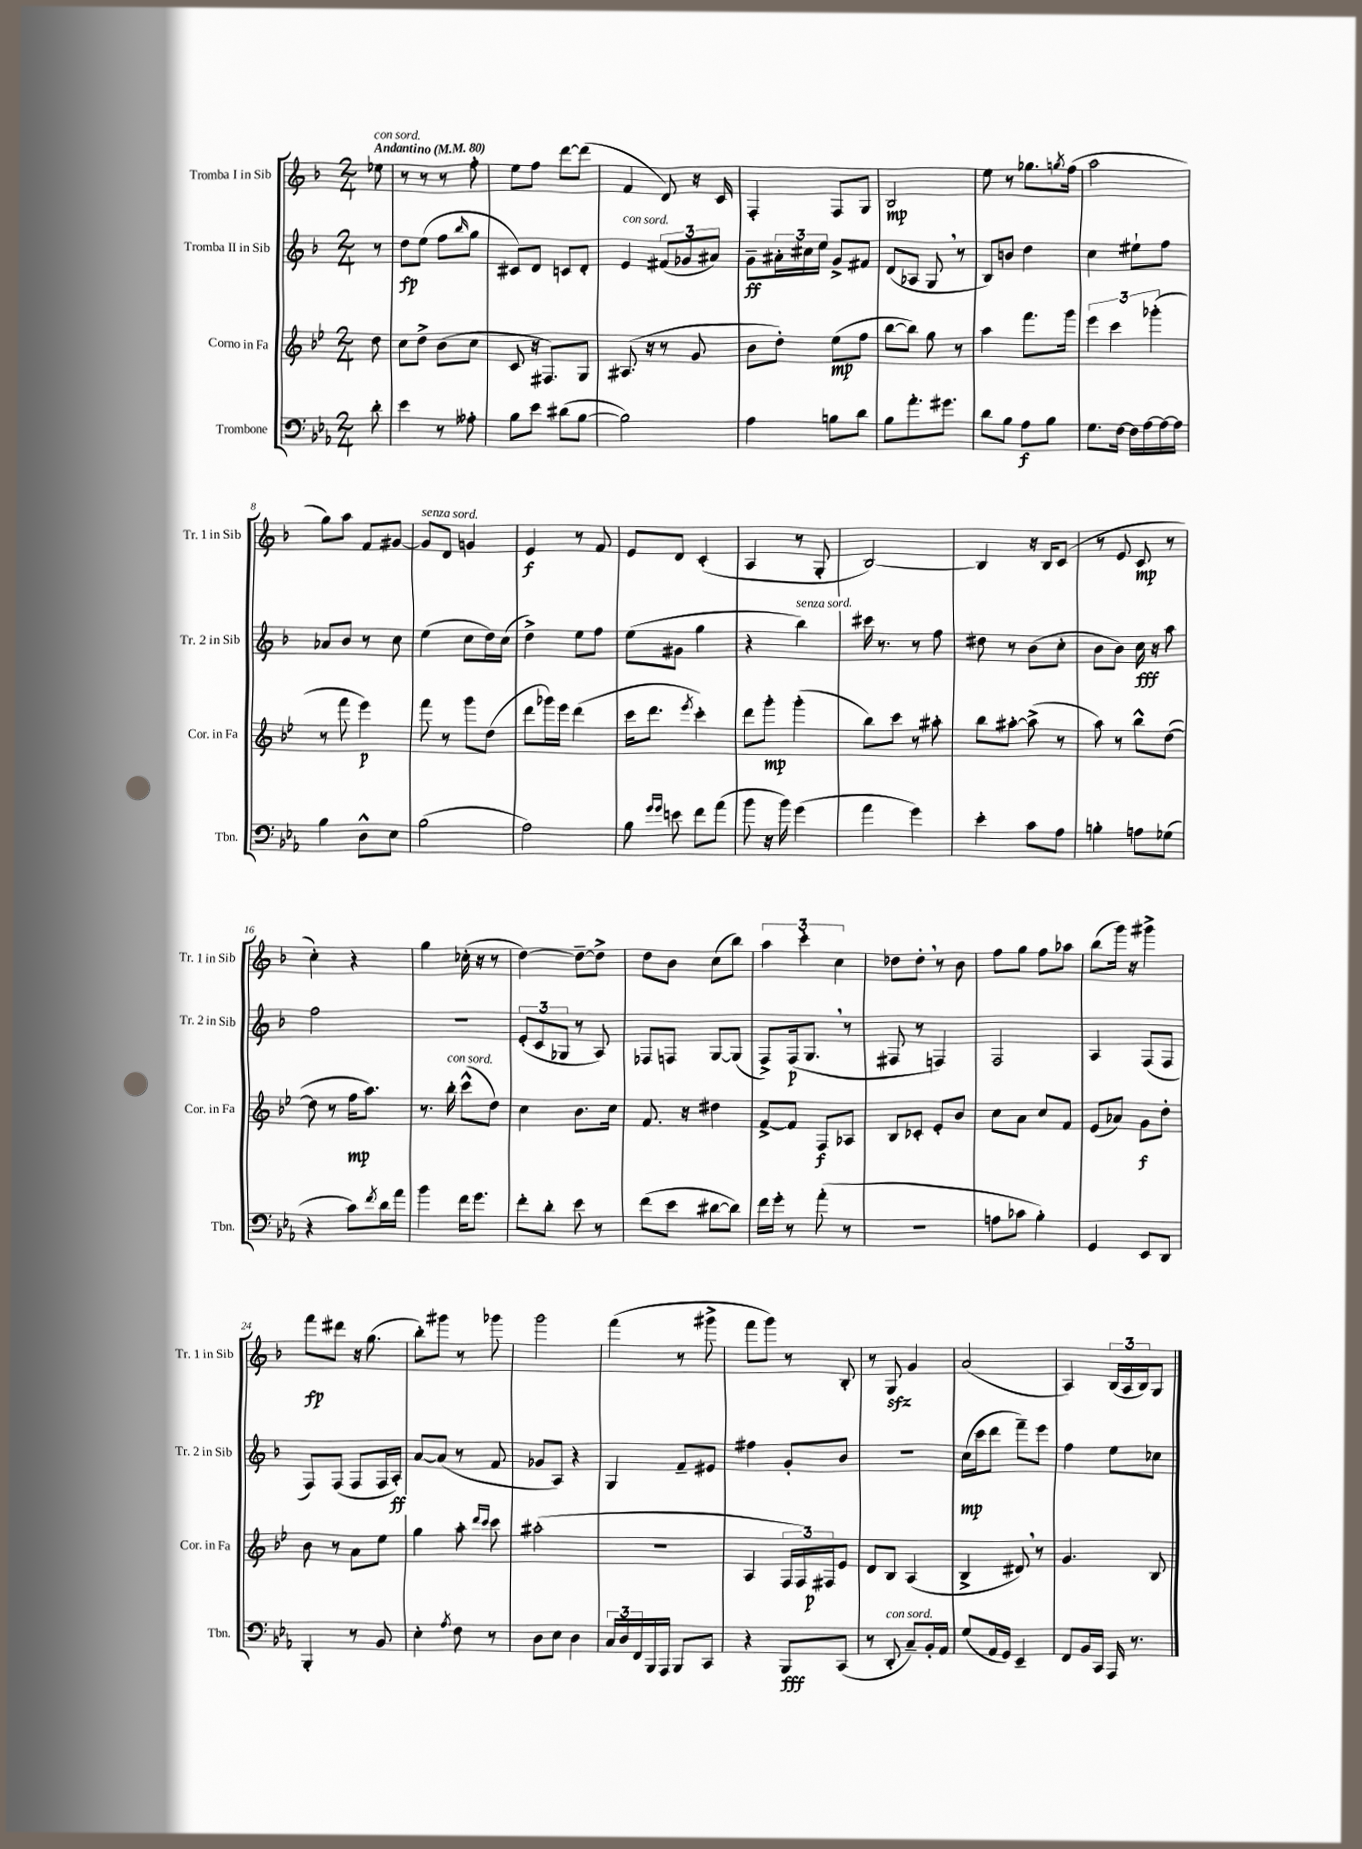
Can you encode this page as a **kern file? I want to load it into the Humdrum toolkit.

**kern	**dynam	**kern	**dynam	**kern	**dynam	**kern	**dynam
*part4	*part4	*part3	*part3	*part2	*part2	*part1	*part1
*staff4	*staff4	*staff3	*staff3	*staff2	*staff2	*staff1	*staff1
*I"Trombone	*	*I"Corno in Fa	*	*I"Tromba II in Sib	*	*I"Tromba I in Sib	*
*I'Tbn.	*	*I'Cor. in Fa	*	*I'Tr. 2 in Sib	*	*I'Tr. 1 in Sib	*
*clefF4	*	*clefG2	*	*clefG2	*	*clefG2	*
*k[b-e-a-]	*	*k[b-e-]	*	*k[b-]	*	*k[b-]	*
*M2/4	*	*M2/4	*	*M2/4	*	*M2/4	*
*MM80	*	*MM80	*	*MM80	*	*MM80	*
=	=	=	=	=	=	=	=
!	!	!	!	!	!	!LO:TX:a:B:t=Andantino	!
!	!	!	!	!	!	!LO:TX:a:i:t=con sord.	!
8d'\	.	8dd\	.	8r	.	8ee-X\	.
=1	=1	=1	=1	=1	=1	=1	=1
4e-\	.	8cc\L	.	8dd\L	fp	8r	.
.	.	8dd^\J	.	(8ee\J	.	8r	.
8r	.	(8b-\L	.	8ff\L	.	8r	.
.	.	.	.	16qqbb-/	.	.	.
8A--X'\	.	8cc\J	.	8gg\J	.	8ff'\	.
=2	=2	=2	=2	=2	=2	=2	=2
8B-\L	.	8c/	.	8c#X/L)	.	8ee\L	.
8e-\J	.	16r	.	8d/J	.	8ff\J	.
.	.	8.F#X/L)	.	.	.	.	.
(8d#X\L	.	.	.	8cn/L	.	[8ddd\L	.
[8B-\J	.	8G/J	.	8d'/J	.	(8ddd\J]	.
=3	=3	=3	=3	=3	=3	=3	=3
!	!	!	!	!LO:TX:a:i:t=con sord.	!	!	!
2B-\])	.	(8.A#X/	.	4e/	.	4f/	.
.	.	16r	.	.	.	.	.
.	.	8r	.	(12f#X/L	.	8d/)	.
.	.	.	.	12g-X/	.	.	.
.	.	8g/	.	.	.	16r	.
.	.	.	.	12a#X/J)	.	.	.
.	.	.	.	.	.	16c/	.
=4	=4	=4	=4	=4	=4	=4	=4
4A-\	.	8b-\L	.	8g~\L	ff	4F'/	.
.	.	8dd'\J)	.	24a#X'\L	.	.	.
.	.	.	.	24cc#X\	.	.	.
.	.	.	.	24ee\JJ	.	.	.
8Bn\L	.	(8ee-\L	mp	8g^/L	.	8F/L	.
8d\J	.	8ff\J	.	8f#X/J	.	8G/J	.
=5	=5	=5	=5	=5	=5	=5	=5
8B-\L	.	[8bb-\L	.	(8d/L	.	2B-/	mp
8.a-'\	.	8bb-\J])	.	8A-X/J	.	.	.
.	.	8gg\	.	8G,/	.	.	.
8.g#X\J	.	.	.	.	.	.	.
.	.	8r	.	8r	.	.	.
=6	=6	=6	=6	=6	=6	=6	=6
8d\L	.	4aa\	.	8B-/L)	.	8ee\	.
8B-\J	.	.	.	8bn/J	.	8r	.
8A-\L	f	8.fff\L	.	4dd\	.	8.gg-X\L	.
8B-\J	.	.	.	.	.	.	.
.	.	.	.	.	.	8qggn/	.
.	.	16ggg\Jk	.	.	.	(16ff\Jk	.
=7	=7	=7	=7	=7	=7	=7	=7
8.G\L	.	6eee-\	.	4cc\	.	2aa\	.
.	.	6ccc\	.	.	.	.	.
[16F\Jk	.	.	.	.	.	.	.
16F\LL]	.	.	.	8ee#X`\L	.	.	.
[16A-\	.	.	.	.	.	.	.
.	.	(6ggg-X'\	.	.	.	.	.
16A-\_	.	.	.	8ff\J	.	.	.
16A-\JJ]	.	.	.	.	.	.	.
!!LO:LB:g=z
=8	=8	=8	=8	=8	=8	=8	=8
4B-\	.	8r	.	8a-X/L	.	8gg\L)	.
.	.	8fff\	.	8b-/J	.	8aa\J	.
8D^^\L	.	4eee-\)	p	8r	.	8f/L	.
8E-\J	.	.	.	8cc\	.	[8g#X/J	.
=9	=9	=9	=9	=9	=9	=9	=9
!	!	!	!	!	!	!LO:TX:a:i:t=senza sord.	!
(2B-\	.	8fff\	.	(4ee\	.	8g#/L]	.
.	.	8r	.	.	.	8d/J	.
.	.	8ggg\L	.	8cc\L	.	4gn/	.
.	.	(8dd\J	.	16dd\L)	.	.	.
.	.	.	.	(16cc\JJ	.	.	.
=10	=10	=10	=10	=10	=10	=10	=10
2A-\)	.	8ddd\L	.	4dd^\)	.	4e/	f
.	.	16ggg-X\L)	.	.	.	.	.
.	.	16eee-\JJ	.	.	.	.	.
.	.	(4ddd\	.	8ee\L	.	8r	.
.	.	.	.	8ff\J	.	8f/	.
=11	=11	=11	=11	=11	=11	=11	=11
8B-\	.	16ccc\KL	.	(8ee\L	.	8e/L	.
.	.	8.ddd\J	.	.	.	.	.
16qqg/LL	.	.	.	.	.	.	.
16qqg/JJ	.	.	.	.	.	.	.
8en\	.	.	.	8g#X\J	.	8d/J	.
.	.	8qeee-/	.	.	.	.	.
8f\L	.	4ccc'\)	.	4gg\	.	(4c'/	.
(8a-\J	.	.	.	.	.	.	.
=12	=12	=12	=12	=12	=12	=12	=12
8b-\	.	8ddd\L	.	4r	.	4A/	.
16r	.	8ggg'\J	mp	.	.	.	.
16b-\)	.	.	.	.	.	.	.
!	!	!	!	!LO:TX:a:i:t=senza sord.	!	!	!
(4g\	.	(4ggg'\	.	4bb-\)	.	8r	.
.	.	.	.	.	.	8G'/	.
=13	=13	=13	=13	=13	=13	=13	=13
4a-\	.	8bb-\L)	.	16ccc#X\	.	[2B-/)	.
.	.	.	.	8.r	.	.	.
.	.	8ccc\J	.	.	.	.	.
4g\)	.	8r	.	8r	.	.	.
.	.	8aa#X'\	.	8ff\	.	.	.
=14	=14	=14	=14	=14	=14	=14	=14
4e-'\	.	8bb-\L	.	8dd#X\	.	4B-/]	.
.	.	[8aa#X'\J	.	8r	.	.	.
8c\L	.	(8aa#^\]	.	(8b-\L	.	16r	.
.	.	.	.	.	.	16B-/KL	.
8A-\J	.	8r	.	8cc'\J	.	(8c/J	.
=15	=15	=15	=15	=15	=15	=15	=15
4Bn'\	.	8aa\)	.	8b-\L	.	8r	.
.	.	8r	.	8b-\J)	.	8e/	.
8An\L	.	8bb-^^\L	.	16cc\	fff	8c/	mp
.	.	.	.	16r	.	.	.
(8G-X\J	.	([8dd\J	.	8aa\	.	8r	.
!!LO:LB:g=z
=16	=16	=16	=16	=16	=16	=16	=16
4r	.	8dd\]	.	2ff\	.	4cc'\)	.
.	.	8r	.	.	.	.	.
8c\L)	.	16ff\KL	mp	.	.	4r	.
.	.	8.aa\J)	.	.	.	.	.
8qf/	.	.	.	.	.	.	.
16d\L	.	.	.	.	.	.	.
16a-\JJ	.	.	.	.	.	.	.
=17	=17	=17	=17	=17	=17	=17	=17
4b-\	.	8.r	.	2r	.	4gg\	.
!	!	!LO:TX:a:i:t=con sord.	!	!	!	!	!
.	.	16bb-'\	.	.	.	.	.
16f\KL	.	(8ccc^^\L	.	.	.	(16cc-X'\	.
8.g\J	.	.	.	.	.	16r	.
.	.	8dd\J)	.	.	.	8r	.
=18	=18	=18	=18	=18	=18	=18	=18
8f'\L	.	4cc\	.	(12e'/L	.	[4dd\)	.
.	.	.	.	12c/	.	.	.
8d'\J	.	.	.	.	.	.	.
.	.	.	.	12G-X/J	.	.	.
8e-\	.	8.b-\L	.	8r	.	8dd~\L_	.
8r	.	.	.	8A/)	.	8dd^\J]	.
.	.	16cc\Jk	.	.	.	.	.
=19	=19	=19	=19	=19	=19	=19	=19
(8f\L	.	8.f/	.	8F-X/L	.	8dd\L	.
8e-\J	.	.	.	8Fn/J	.	8b-\J	.
.	.	16r	.	.	.	.	.
[8d#X\L	.	4dd#X\	.	[8G/L	.	(8cc\L	.
8d#\J])	.	.	.	(8G/J]	.	8bb-\J)	.
=20	=20	=20	=20	=20	=20	=20	=20
16f\LL	.	[8f^/L	.	8F^/L)	.	6aa\	.
16g'\JJ	.	.	.	.	.	.	.
8r	.	8f/J]	.	(16F/k	p	.	.
.	.	.	.	.	.	6ccc'\	.
.	.	.	.	8.G,/J	.	.	.
(8a-'\	.	8F/L	f	.	.	.	.
.	.	.	.	.	.	6cc\	.
8r	.	8A-X/J	.	8r	.	.	.
=21	=21	=21	=21	=21	=21	=21	=21
2r	.	8B-/L	.	8F#X/	.	8dd-X\L	.
.	.	8c-X'/J	.	8r	.	8dd-',\J	.
.	.	8e-'/L	.	4Fn/)	.	8r	.
.	.	8b-/J	.	.	.	8b-\	.
=22	=22	=22	=22	=22	=22	=22	=22
8An\L	.	8cc\L	.	2F/	.	8ff\L	.
8c-X\J	.	8a\J	.	.	.	8gg\J	.
4B-'\)	.	8cc/L	.	.	.	8ff\L	.
.	.	8f/J	.	.	.	8aa-X\J	.
=23	=23	=23	=23	=23	=23	=23	=23
4GG/	.	(8e-/L	.	4A/	.	(8bb-\L	.
.	.	8a-X/J)	.	.	.	16ggg\Jk)	.
.	.	.	.	.	.	16r	.
8EE-/L	.	8g\L	f	(8F/L	.	4ggg#X^\	.
8DD/J	.	8dd'\J	.	8F/J	.	.	.
!!LO:LB:g=z
=24	=24	=24	=24	=24	=24	=24	=24
4BBB-'/	.	8b-\	.	8F/L)	.	8fff\L	fp
.	.	8r	.	(8F/J	.	8ddd#X\J	.
8r	.	8a\L	.	8F/L	.	16r	.
.	.	.	.	.	.	(8.gg\	.
8BB-/	.	8ee-\J	.	16F/L	.	.	.
.	.	.	.	16A'/JJ)	ff	.	.
=25	=25	=25	=25	=25	=25	=25	=25
4E-'\	.	4gg\	.	[8a/L	.	8bb-'\L)	.
.	.	.	.	(8a/J]	.	8ggg#X\J	.
8qA-/	.	.	.	.	.	.	.
8F\	.	8aa'\	.	8r	.	8r	.
.	.	16qqddd/LL	.	.	.	.	.
.	.	16qqccc/JJ	.	.	.	.	.
8r	.	8ccc\	.	8f/	.	8ggg-X\	.
=26	=26	=26	=26	=26	=26	=26	=26
8D\L	.	(2aa#X'\	.	8g-X/L	.	2ggg\	.
8E-\J	.	.	.	8A/J)	.	.	.
4D\	.	.	.	4r	.	.	.
=27	=27	=27	=27	=27	=27	=27	=27
24C/LL	.	2r	.	4G/	.	(4fff\	.
24D/	.	.	.	.	.	.	.
24FF/	.	.	.	.	.	.	.
16BBB-/	.	.	.	.	.	.	.
16AAA-/JJ	.	.	.	.	.	.	.
8BBB-/L	.	.	.	8f~/L	.	8r	.
8CC/J	.	.	.	8e#X/J	.	8ggg#X^\	.
=28	=28	=28	=28	=28	=28	=28	=28
4r	.	4A/	.	4ff#X\	.	8fff\L	.
.	.	.	.	.	.	8ggg\J)	.
8BBB-/L	fff	24F/LL	.	8g'/L	.	8r	.
.	.	24F/)	.	.	.	.	.
.	.	24F#X/J	p	.	.	.	.
(8CC/J	.	8e-/J	.	8b-/J	.	8B-'/	.
=29	=29	=29	=29	=29	=29	=29	=29
8r	.	8d/L	.	2r	.	8r	.
!LO:TX:a:i:t=con sord.	!	!	!	!	!	!	!
8DD'/	.	8B-/J	.	.	.	8Gzz/	.
8C~/L)	.	(4A/	.	.	.	4g/	.
16BB-'/L	.	.	.	.	.	.	.
16AA-/JJ	.	.	.	.	.	.	.
=30	=30	=30	=30	=30	=30	=30	=30
(8G/L	.	4B-^/	.	(16cc\LL	mp	(2a/	.
.	.	.	.	16ccc\J	.	.	.
16AA-/L	.	.	.	8ddd\J	.	.	.
16GG/JJ)	.	.	.	.	.	.	.
4EE-~/	.	8d#X,/)	.	8fff~\L)	.	.	.
.	.	8r	.	8eee\J	.	.	.
=31	=31	=31	=31	=31	=31	=31	=31
8FF/L	.	4.g/	.	4ff\	.	4A/)	.
16BB-/L	.	.	.	.	.	.	.
16CC/JJ	.	.	.	.	.	.	.
16AAA-/	.	.	.	8ee\L	.	(24B-/LL	.
.	.	.	.	.	.	24A/	.
8.r	.	.	.	.	.	.	.
.	.	.	.	.	.	24B-/J)	.
.	.	8B-/	.	8cc-X\J	.	8G/J	.
==	==	==	==	==	==	==	==
*-	*-	*-	*-	*-	*-	*-	*-
